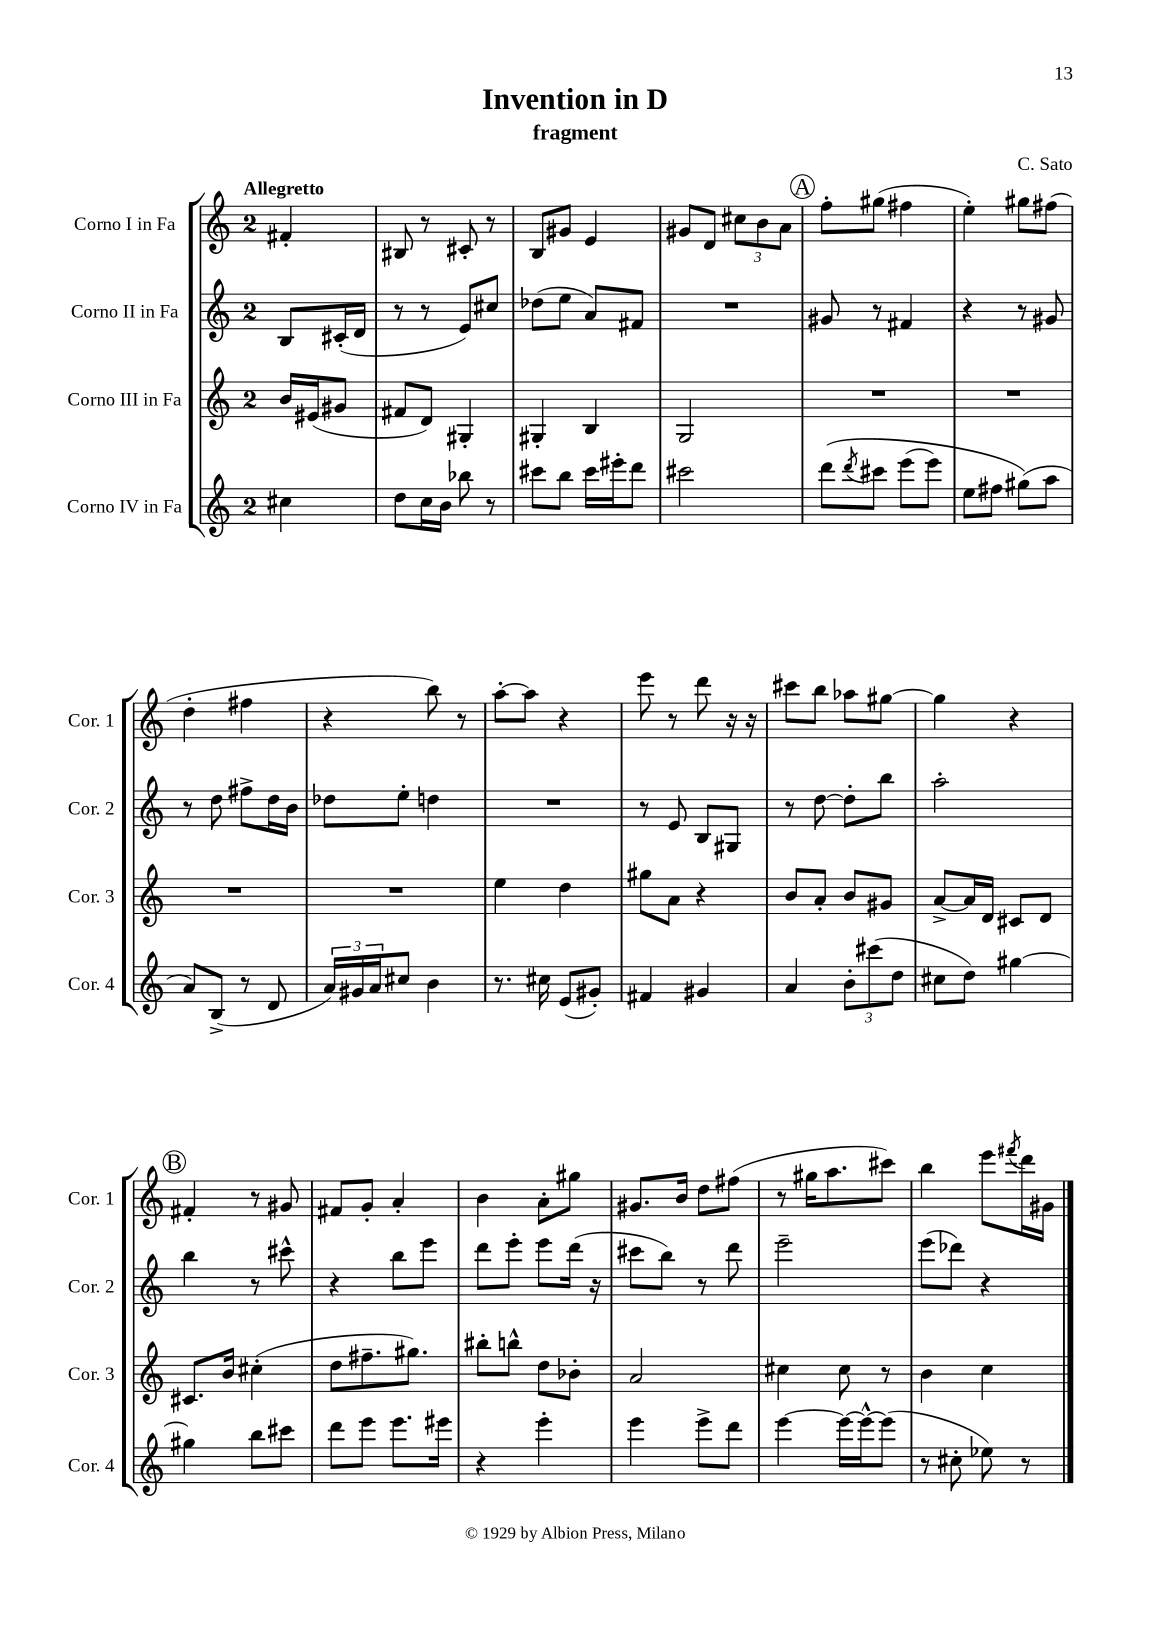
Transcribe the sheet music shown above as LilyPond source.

\header { title = "Invention in D" composer = "C. Sato" subtitle = "fragment" }
<<
\new StaffGroup <<
\new Staff = "s0" \with { instrumentName = "Corno I in Fa" shortInstrumentName = "Cor. 1" } {
    \clef treble \key c \major \once \override Staff.TimeSignature.style = #'single-digit \time 2/4 \partial 4 \tempo "Allegretto"
    fis'4-. |
    bis8 r8 cis'8-. r8 |
    b8 gis'8 e'4 |
    gis'8 d'8 \tuplet 3/2 { cis''8 b'8 a'8 } |
    \mark \markup { \circle "A" } f''8-. gis''8( fis''4 |
    e''4-.) gis''8 fis''8( |
    d''4-. fis''4 |
    r4 b''8) r8 |
    a''8~-. a''8 r4 |
    e'''8 r8 d'''8 r16 r16 |
    cis'''8 b''8 aes''8 gis''8~ |
    gis''4 r4 |
    \mark \markup { \circle "B" } fis'4-. r8 gis'8 |
    fis'8 g'8-. a'4-. |
    b'4 a'8-. gis''8 |
    gis'8. b'16 d''8 fis''8( |
    r8 gis''16 a''8. cis'''8) |
    b''4 e'''8 \acciaccatura { fis'''8 } d'''16 gis'16 \bar "|." |
}
\new Staff = "s1" \with { instrumentName = "Corno II in Fa" shortInstrumentName = "Cor. 2" } {
    \clef treble \key c \major \once \override Staff.TimeSignature.style = #'single-digit \time 2/4 \partial 4
    b8 cis'16-.( d'16 |
    r8 r8 e'8) cis''8 |
    des''8( e''8 a'8) fis'8 |
    R2 |
    \mark \markup { \circle "A" } gis'8 r8 fis'4 |
    r4 r8 gis'8 |
    r8 d''8 fis''8-> d''16 b'16 |
    des''8 e''8-. d''4 |
    R2 |
    r8 e'8 b8 gis8 |
    r8 d''8~ d''8-. b''8 |
    a''2-. |
    \mark \markup { \circle "B" } b''4 r8 cis'''8-^ |
    r4 b''8 e'''8 |
    d'''8 e'''8-. e'''8 d'''16( r16 |
    cis'''8 b''8) r8 d'''8 |
    e'''2-- |
    e'''8( des'''8) r4 \bar "|." |
}
\new Staff = "s2" \with { instrumentName = "Corno III in Fa" shortInstrumentName = "Cor. 3" } {
    \clef treble \key c \major \once \override Staff.TimeSignature.style = #'single-digit \time 2/4 \partial 4
    b'16 eis'16( gis'8 |
    fis'8 d'8) gis4-. |
    gis4-. b4 |
    g2 |
    \mark \markup { \circle "A" } R2 |
    R2 |
    R2 |
    R2 |
    e''4 d''4 |
    gis''8 a'8 r4 |
    b'8 a'8-. b'8 gis'8 |
    a'8~-> a'16 d'16 cis'8 d'8 |
    \mark \markup { \circle "B" } cis'8. b'16 cis''4-.( |
    d''8 fis''8.-- gis''8.) |
    bis''8-. b''8-^ d''8 bes'8-. |
    a'2 |
    cis''4 cis''8 r8 |
    b'4 c''4 \bar "|." |
}
\new Staff = "s3" \with { instrumentName = "Corno IV in Fa" shortInstrumentName = "Cor. 4" } {
    \clef treble \key c \major \once \override Staff.TimeSignature.style = #'single-digit \time 2/4 \partial 4
    cis''4 |
    d''8 c''16 b'16 bes''8 r8 |
    cis'''8 b''8 cis'''16 eis'''16-. d'''8 |
    cis'''2 |
    \mark \markup { \circle "A" } d'''8\( \acciaccatura { d'''8 } cis'''8 e'''8( e'''8) |
    e''8 fis''8 gis''8(\) a''8 |
    a'8) b8->( r8 d'8 |
    \tuplet 3/2 { a'16) gis'16 a'16 } cis''8 b'4 |
    r8. cis''16 e'8( gis'8-.) |
    fis'4 gis'4 |
    a'4 \tuplet 3/2 { b'8-. cis'''8( d''8 } |
    cis''8 d''8) gis''4~ |
    \mark \markup { \circle "B" } gis''4 b''8 cis'''8 |
    d'''8 e'''8 e'''8. eis'''16 |
    r4 e'''4-. |
    e'''4 e'''8-> d'''8 |
    e'''4~ e'''16~ e'''16~-^ e'''8( |
    r8 cis''8-. ees''8) r8 \bar "|." |
}
>>
>>
\layout { \context { \Score \remove "Bar_number_engraver" } }
